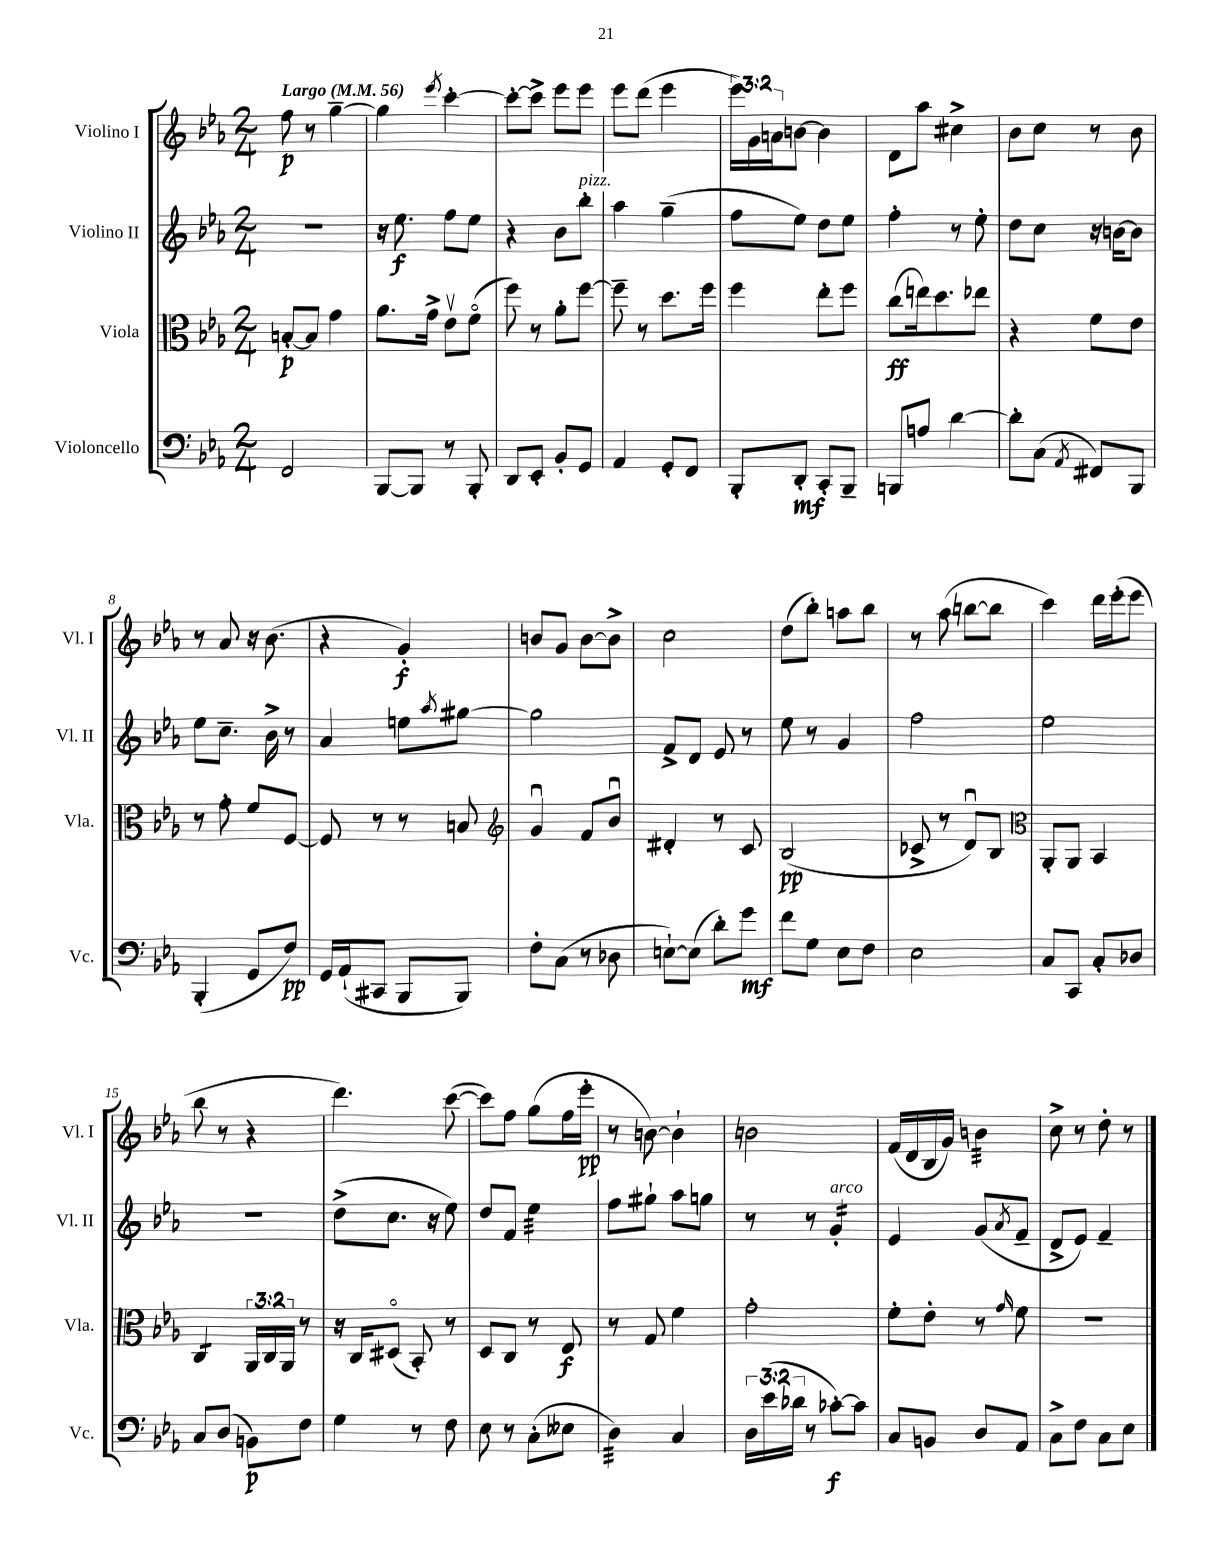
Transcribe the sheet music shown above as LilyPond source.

<<
\new StaffGroup <<
\new Staff = "s0" \with { instrumentName = "Violino I" shortInstrumentName = "Vl. I" } {
    \clef treble \key ees \major \numericTimeSignature \time 2/4 \override Staff.TupletNumber.text = #tuplet-number::calc-fraction-text \tempo "Largo" 4 = 56
    f''8\p r8 g''4~-- |
    g''4 \acciaccatura { ees'''8 } c'''4~-. |
    c'''8~-. c'''8-> ees'''8 ees'''8 |
    ees'''8 d'''8( ees'''4 |
    \tuplet 3/2 { ees'''16) g'16 a'16 } b'8~ b'4 |
    d'8 aes''8 cis''4-> |
    bes'8 c''8 r8 bes'8 |
    r8 aes'8 r16 bes'8.( |
    r4 g'4-.\f) |
    b'8 g'8 b'8~ b'8-> |
    c''2 |
    d''8( bes''8-.) a''8 bes''8 |
    r8 aes''8( b''8~ b''8 |
    c'''4) d'''16 ees'''16-.( ees'''8 |
    bes''8 r8 r4 |
    d'''4.) c'''8~( |
    c'''8) f''8 g''8( f''16 ees'''16-.\pp |
    r8 b'8~) b'4-! |
    b'2 |
    f'16( d'16 bes16 g'16) b'4:32 |
    c''8-> r8 d''8-. r8 \bar "|." |
}
\new Staff = "s1" \with { instrumentName = "Violino II" shortInstrumentName = "Vl. II" } {
    \clef treble \key ees \major \numericTimeSignature \time 2/4
    R2 |
    r16 ees''8.\f f''8 ees''8 |
    r4 bes'8 bes''8-.^\markup { \italic "pizz." } |
    aes''4 g''4--( |
    f''8 ees''8) d''8 ees''8 |
    f''4-. r8 ees''8-. |
    d''8 c''8 r16 b'16~ b'8 |
    ees''8 c''8.-- bes'16-> r8 |
    aes'4 e''8 \acciaccatura { aes''8 } gis''8~ |
    gis''2 |
    f'8-> d'8 ees'8 r8 |
    ees''8 r8 g'4 |
    f''2 |
    ees''2 |
    R2 |
    d''8->( c''8. r16 ees''8) |
    d''8 f'8 ees''4:32 |
    f''8 gis''8-! aes''8 g''8 |
    r8 r8 g'4:16-.^\markup { \italic "arco" } |
    ees'4 g'8( \acciaccatura { aes'8 } f'8-- |
    d'8-> ees'8) f'4-- \bar "|." |
}
\new Staff = "s2" \with { instrumentName = "Viola" shortInstrumentName = "Vla." } {
    \clef alto \key ees \major \numericTimeSignature \time 2/4 \override Staff.TupletNumber.text = #tuplet-number::calc-fraction-text
    b8~-.\p b8 g'4 |
    aes'8. g'16-> ees'8\upbow f'8\flageolet( |
    f''8) r8 aes'8-. f''8~ |
    f''8-- r8 d''8. f''16 |
    f''4 ees''8-. f''8 |
    c''8\ff( e''16) d''8. ees''8 |
    r4 f'8 ees'8 |
    r8 g'8-. f'8 f8~ |
    f8 r8 r8 b8 |
    \clef treble g'4\downbow f'8 bes'8\downbow |
    dis'4-. r8 c'8 |
    bes2\pp( |
    ces'8-> r8 d'8\downbow) bes8 |
    \clef alto aes,8-. aes,8 bes,4 |
    c4:8 \tuplet 3/2 { aes,16 c16 aes,16 } r8 |
    r16 c16 dis8\flageolet( bes,8-.) r8 |
    d8 c8 r8 ees8\f |
    r8 g8 f'4 |
    g'2-. |
    f'8-. ees'8-. r8 \grace { g'16 } f'8 |
    r2 \bar "|." |
}
\new Staff = "s3" \with { instrumentName = "Violoncello" shortInstrumentName = "Vc." } {
    \clef bass \key ees \major \numericTimeSignature \time 2/4 \override Staff.TupletNumber.text = #tuplet-number::calc-fraction-text
    f,2 |
    bes,,8~ bes,,8 r8 bes,,8-. |
    d,8 ees,8-. bes,8-. g,8 |
    aes,4 g,8-. f,8 |
    bes,,8-. d,8-.\mf c,8-. bes,,8-- |
    b,,8 a8 d'4~ |
    d'8-. c8( \acciaccatura { aes,8 } fis,8) bes,,8 |
    bes,,4-.( g,8 f8\pp) |
    g,16 aes,16-!( cis,8 bes,,8 bes,,8) |
    f8-. c8( r8 des8 |
    e8~-!) e8( d'8-.) g'8\mf |
    f'8 g8 ees8 f8 |
    ees2 |
    c8 c,8 c8-. des8 |
    c8 d8( b,8\p) f8 |
    g4 r8 f8 |
    ees8 r8 c8-.( eeses8 |
    d4:32) c4 |
    \tuplet 3/2 { d16 ees'16( des'16 } r8 ces'8~-.\f) ces'8 |
    c8 b,8 d8 aes,8 |
    c8-> f8 c8 ees8 \bar "|." |
}
>>
>>
